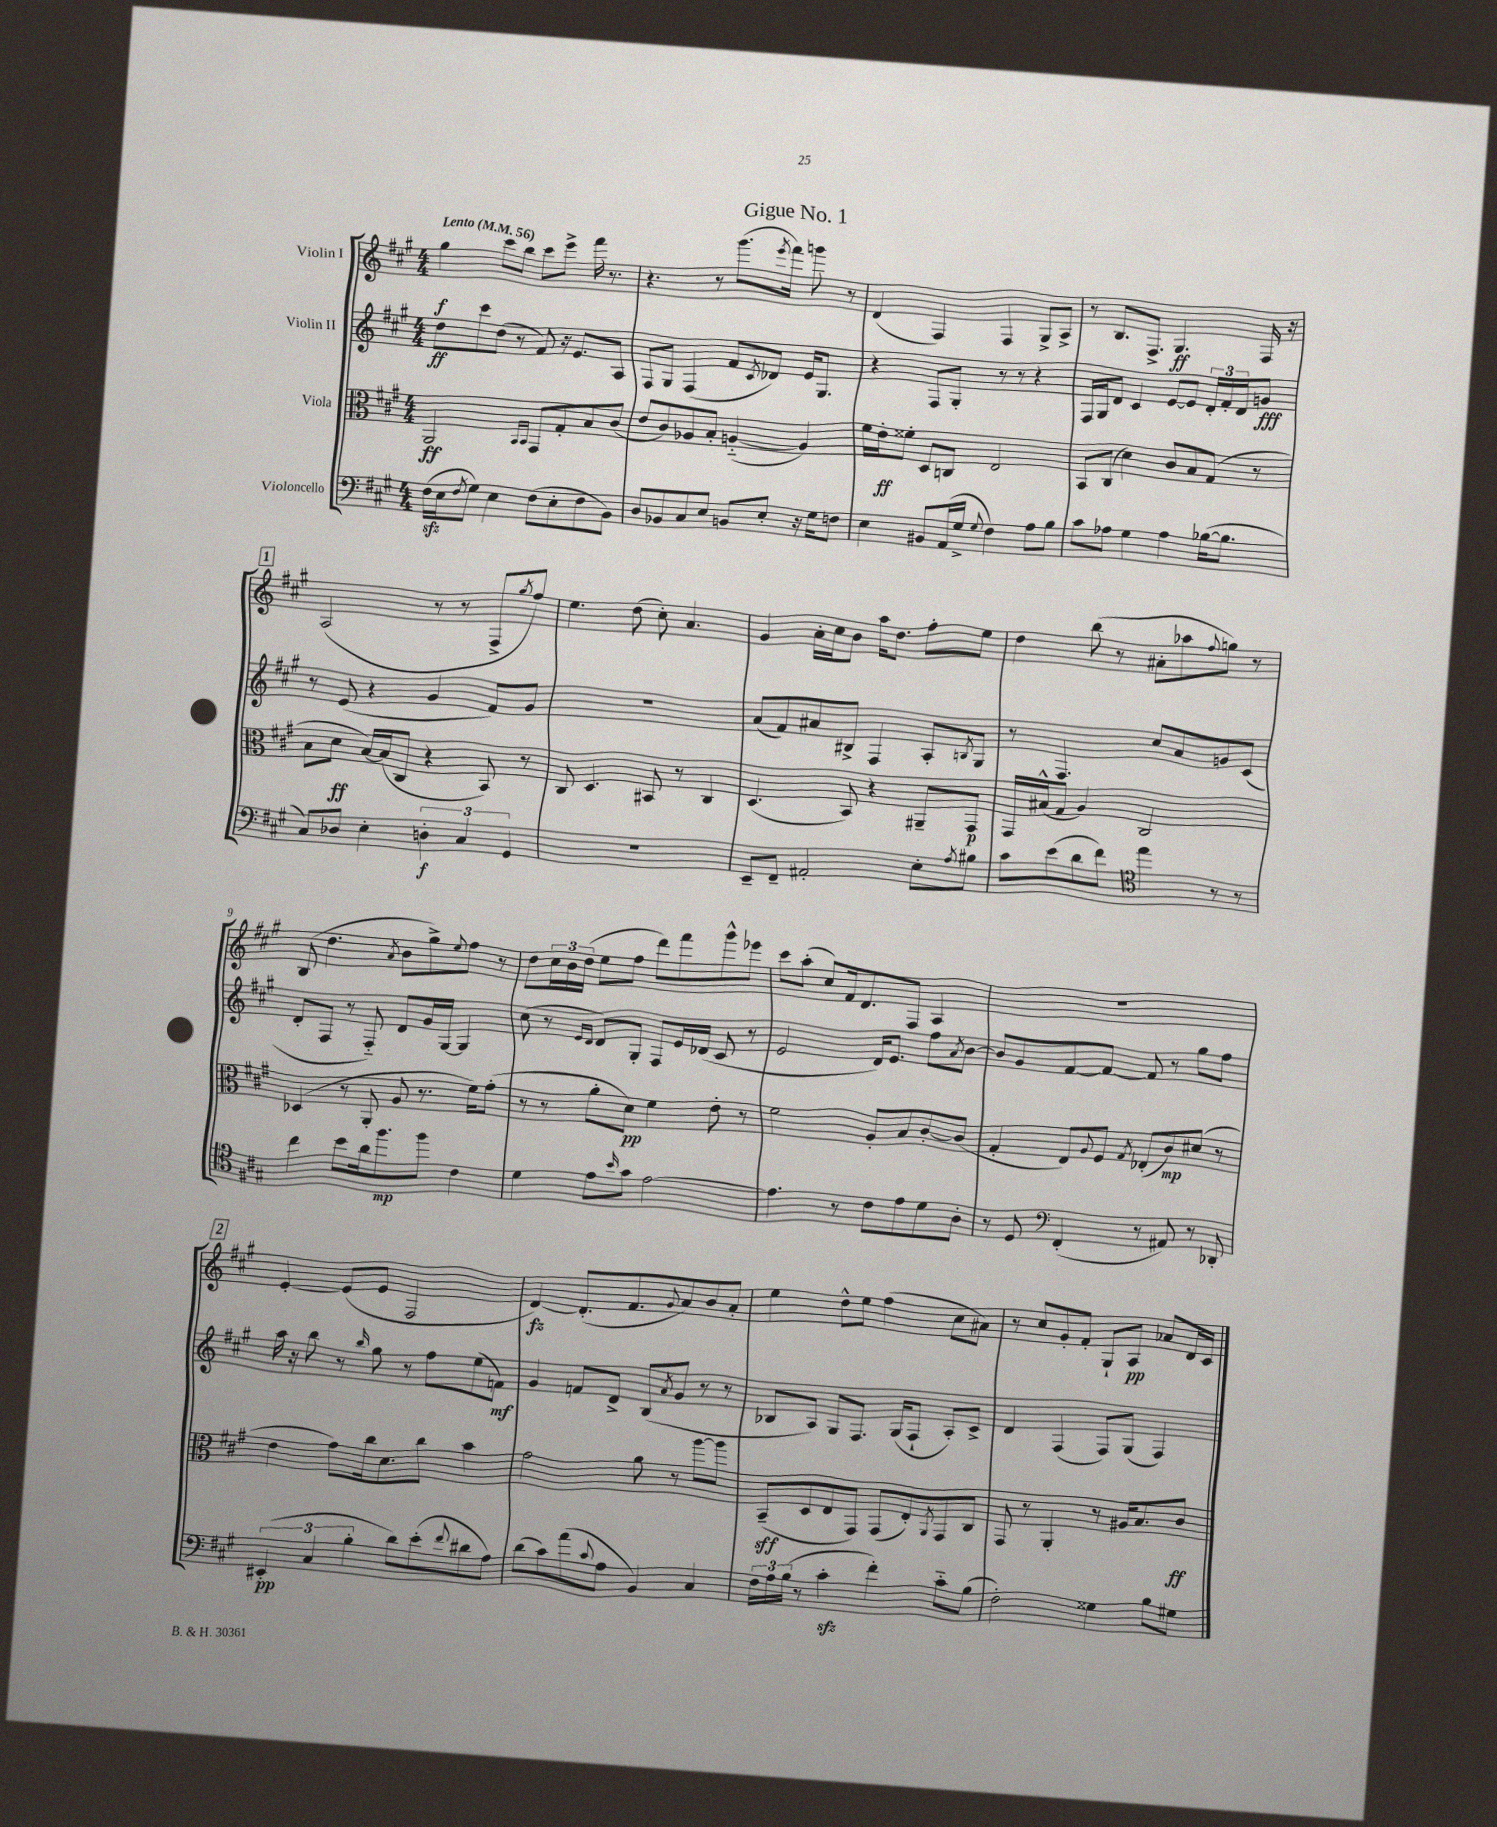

**kern	**kern	**kern	**kern
*staff4	*staff3	*staff2	*staff1
*clefF4	*clefC3	*clefG2	*clefG2
*k[f#c#g#]	*k[f#c#g#]	*k[f#c#g#]	*k[f#c#g#]
*M4/4	*M4/4	*M4/4	*M4/4
*MM56	*MM56	*MM56	*MM56
(16F#	2AA	8dd	4gg#
16E	.	.	.
8qF#	.	.	.
8G#)	.	8ccc#	.
4E	.	(8dd	8ccc#
.	.	8r	8bb
.	16qqBB	.	.
.	16qqBB	.	.
(8F#	8GG#	8f#)	8ccc#
8E'	8G#'	16r	8eee^
.	.	8.e	.
8F#	8B	.	16fff#
.	.	.	8.r
8BB)	(8c#	8A	.
=	=	=	=
8D	8e	8F#	4.r
8BB-	8c#)	8G#	.
8C#	8A-	(4F#	.
8E	8B'	.	8r
8BB	([4A'~	8f#	(8.ggg#
.	.	8qc#	.
8E'	.	8d-)	.
.	.	.	8qeee
.	.	.	16fff#)
16r	4A])	16e	8ggg
16G#	.	8.G#	.
8F	.	.	8r
=	=	=	=
4E	16f#	4r	(4d
.	16e'	.	.
.	8f##'	.	.
8BB#	8D	8F#	4F#)
(16AA	8C	8G#'	.
16G#^	.	.	.
8qqG#	.	.	.
4F#)	2E	8r	4F#
.	.	8r	.
8A	.	4r	8G#^
8B	.	.	8A^
=	=	=	=
8c#	8BB	16F#	8r
.	.	16G#	.
8A-	(8C#	8d	8.B
4G#	4d)	4c#	.
.	.	.	8.F#^
4A-	8c#	[8e	4.G#
.	8B	8e]	.
([16B-	(8G#	24d'	.
.	.	24f#'	.
8.B-]	.	.	.
.	.	24d	.
.	8r	8g	16F#
.	.	.	16r
=	=	=	=
8C#)	8B	8r	(2A
8D-	8d	(8e	.
4E'	[16B)	4r	.
.	(16B]	.	.
.	8C#	.	.
6D'	4r	4g#	8r
.	.	.	8r
6C#	.	.	.
.	8BB)	8f#)	8F#^
6GG#	.	.	.
.	.	.	8qgg#
.	8r	8g#	8ff#)
=	=	=	=
1r	8C#	1r	4.ee
.	4.D	.	.
.	.	.	(8dd
.	8BB#	.	8cc#')
.	8r	.	4.a
.	4C#	.	.
=	=	=	=
8EE~	(4.D	(8a	4g#
8FF#~	.	8f#)	.
2AA#'	.	8a#	16a'
.	.	.	16cc#
.	8BB)	8B#^	8b
.	4r	4F#	16aa
.	.	.	8.dd
8E'	8AA#~	8A'	8ff#'
8qA	.	8qB	.
8B#	8GG#	8G#	8ee
=	=	=	=
8c#	16GG#	8r	4dd
.	(16B#^^	.	.
(8e	8G#	4.F#	.
8d	4A)	.	(8bb
8f#)	.	.	8r
*clefC4	*	*	*
4ee	2C#	8cc#	8a#'
.	.	8a	8aa-
.	.	.	8qqff#
8r	.	8g	8gg)
8r	.	(8c#	8r
=	=	=	=
4cc#	(4D-	8d'	(8B
.	.	8F#	4.dd
8b	8r	8r	.
16a	8AA'	8F#'~)	.
8.ff#	.	.	.
.	.	.	8qa
.	8A	8d	8b
8ff#	8.r	16g#	8gg#^)
.	.	[16G#	.
.	.	.	8qqee
4c#	.	4G#]	8ff#
.	16f#)	.	.
.	(8g#'	.	8r
=	=	=	=
4d	8r	(8cc#	8dd
.	8r	8r	24cc#
.	.	.	24b
.	.	.	(24dd
.	.	16qqe	.
.	.	16qqd	.
8e	8a'	8d)	8ee
16qqb	.	.	.
8g#	8d)	8G#'	8ff#
[2e	4f#	8F#	8ddd)
.	.	16e	8fff#
.	.	(16d-	.
.	8e'	8c#	8ggg#^^
.	8r	8r	8eee-
=	=	=	=
4.e]	2f#	2e	8ccc#
.	.	.	(8aa'
.	.	.	8cc#)
8r	.	.	16f#
.	.	.	8.d
8c#	8A'	16d)	.
.	.	8.e	.
8e	8B	.	8F#
8d	[8c#'	8ff#	4A
.	.	8qa	.
8A'	(8c#]	[8b	.
=	=	=	=
8r	4G#'	8b]	1r
8D	.	8g#	.
*clefF4	*	*	*
(4FF#'	8E)	[8f#	.
.	8qqA	.	.
.	8F#	8f#_	.
.	8qG#	.	.
8r	(8E-'	8f#]	.
8AA#)	8c#)	8r	.
8r	(8d#	8gg#	.
8DD-'	8r	8ff#	.
=	=	=	=
(6EE#'	4e	16aa	[4e'
.	.	16r	.
.	.	8bb	.
6C#	.	.	.
.	8g#)	8r	(8e]
6B'	.	.	.
.	.	16qqbb	.
.	16cc#	8gg#	8e
.	8.d	.	.
8d)	.	8r	2F#
(8e'	8cc#	8ff#	.
8qqf#	.	.	.
8d#	4b	(8ee	.
8A)	.	8f)	.
=	=	=	=
(8d	2g#	4g#	[4d)
8c#)	.	.	.
(8a	.	8f	(8.d']
8qqc#	.	.	.
8A	.	8d^	.
.	.	.	8.f#
4BB)	8a	(8B	.
.	.	8qa	8qqg#
.	8r	8g#	8a)
4C#	[8aa	8r	8b
.	8aa]	8r	8a'
=	=	=	=
24F#	(8BB~	8B-	4ee
24A	.	.	.
(24B	.	.	.
8r	8D	8A)	.
4c#'	8E	8G#	8dd^^
.	8GG#)	8.F#	8ee
4f#')	(8GG#	.	(4ff#
.	.	(16G#	.
.	8E')	8F#`	.
.	8qAA	.	.
8c#'~	8GG#	8A')	8cc#
(8B	8C#	8c#^	8a#)
=	=	=	=
2F#')	8GG#	4d	8r
.	8r	.	8cc#
.	4AA'	(4F#	8g#'
.	.	.	8f#'
4G##	8r	8F#)	8G#`
.	16A#	(8G#	8A
.	8.B	.	.
8B	.	4F#)	8a-
8G#	8c#	.	16d
.	.	.	16c#
==	==	==	==
*-	*-	*-	*-
